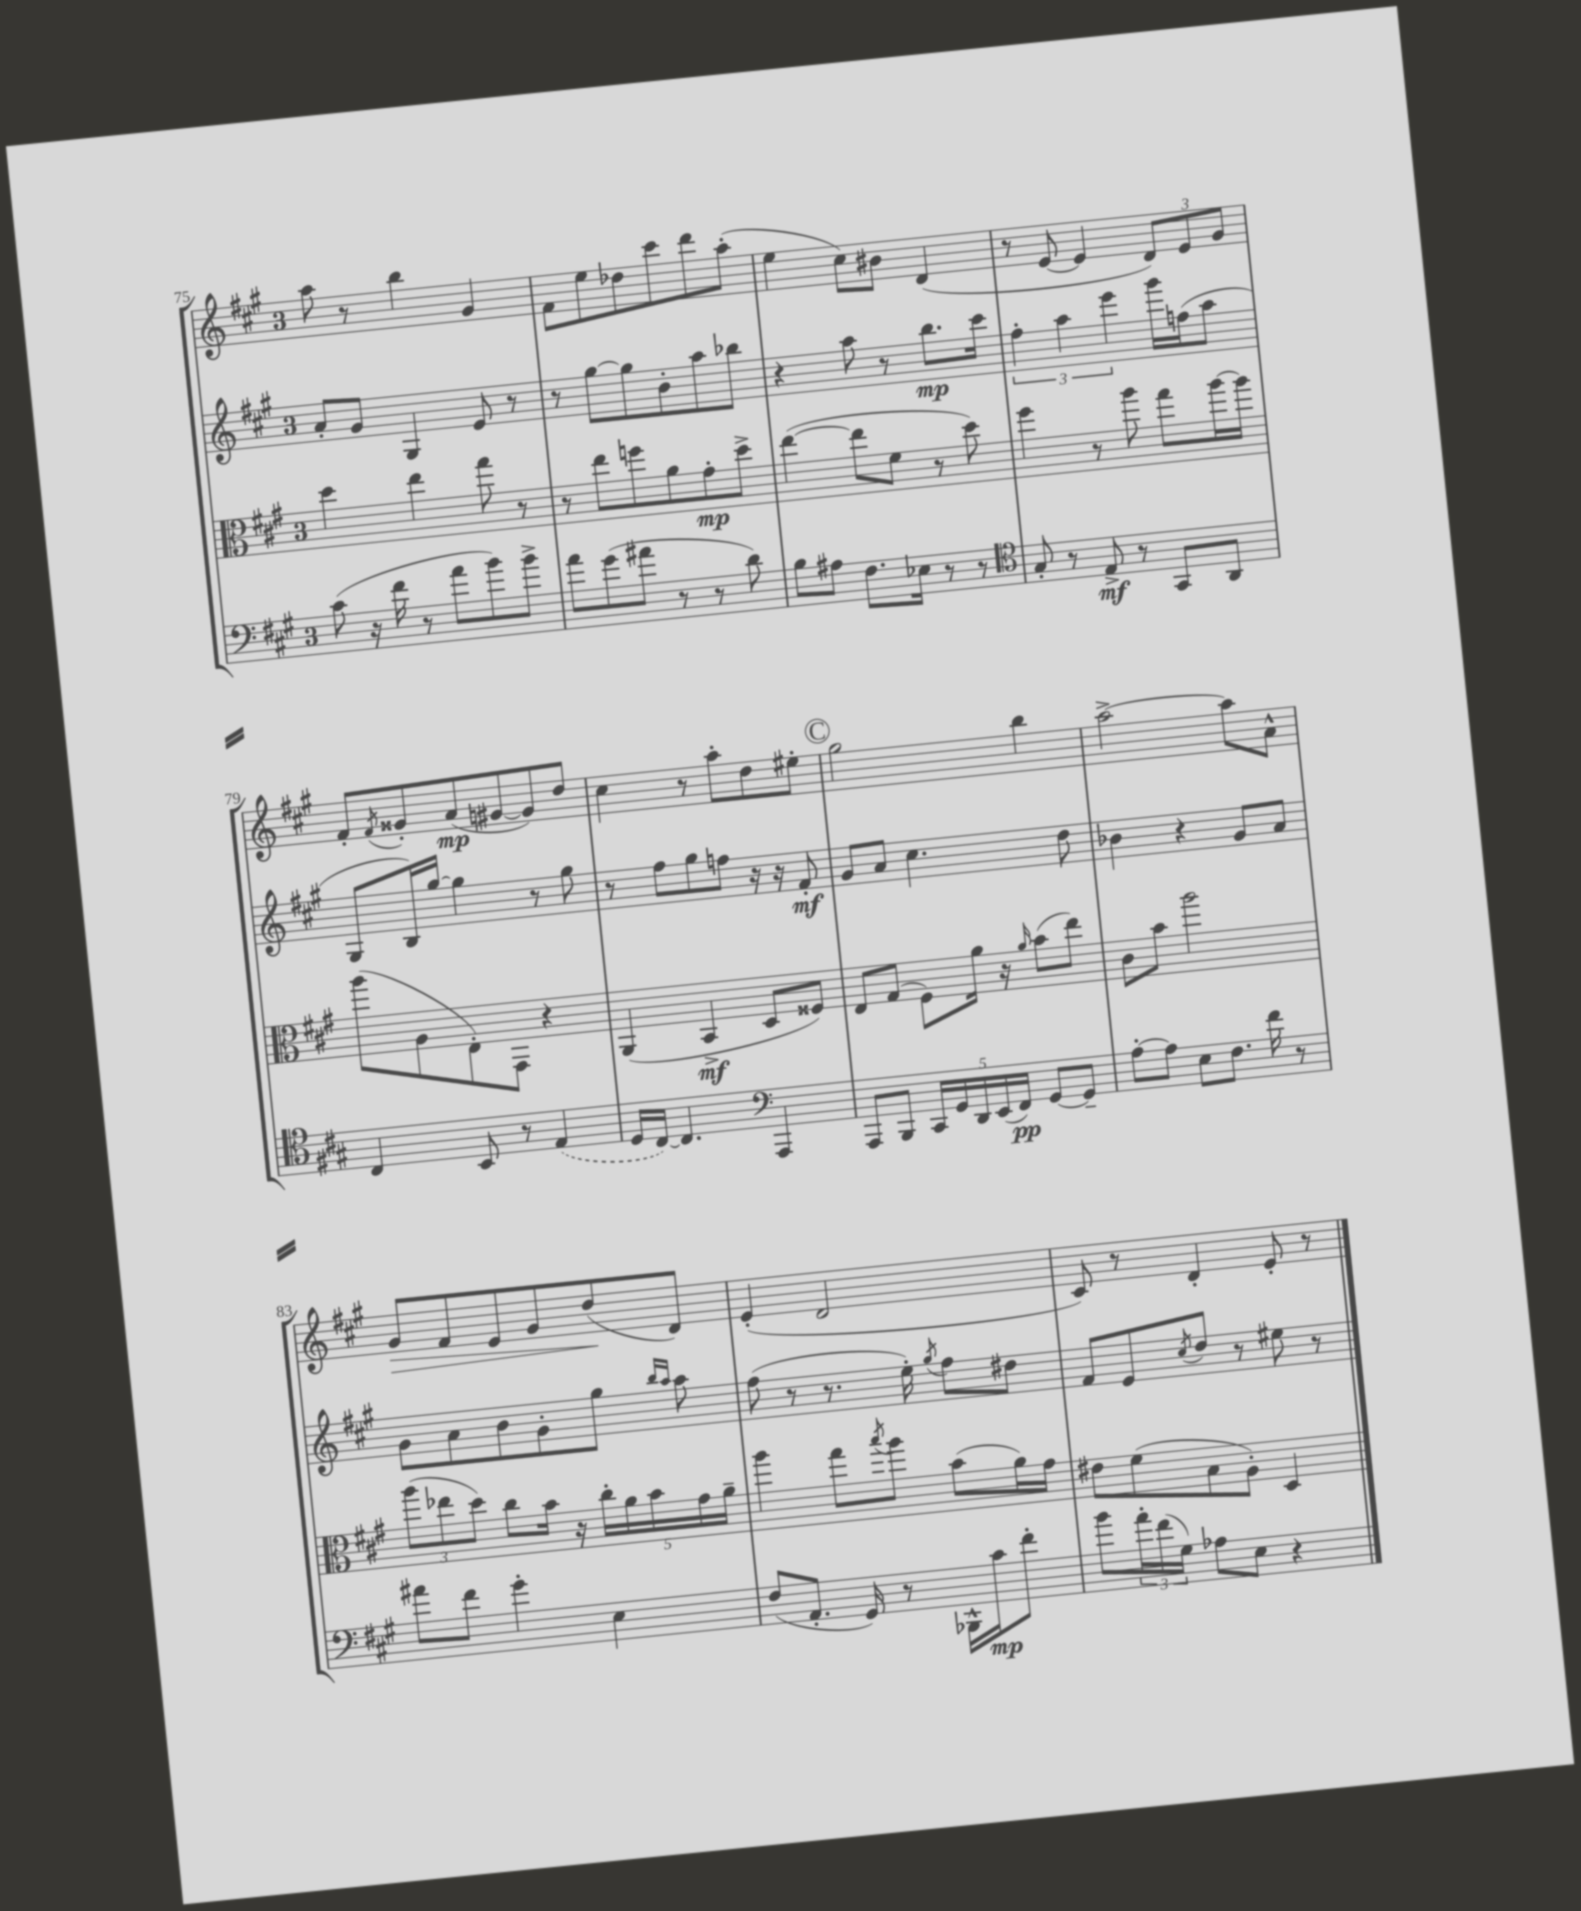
<<
\new StaffGroup <<
\new Staff = "s0" {
    \clef treble \key a \major \once \override Staff.TimeSignature.style = #'single-digit \time 3/4
    a''8 r8 b''4 gis'4 |
    fis'8 e''8 des''8 cis'''8 d'''8 a''8-.( |
    e''4 cis''8) bis'8 d'4( |
    r8 e'8~ e'4 \tuplet 3/2 { d'8) e'8 gis'8 } |
    fis'8-. \acciaccatura { fis'8 } gisis'8-. a'8\mp( gis'8~ gis'8) d''8 |
    cis''4 r8 a''8-. d''8 eis''8-. |
    \mark \markup { \circle "C" } gis''2 b''4 |
    a''2~-> a''8 a'8-^ |
    gis'8\> fis'8 e'8 gis'8 d''8\!( d'8) |
    e'4-.( d'2 |
    cis'8) r8 d'4-. e'8-. r8 \bar "|." |
}
\new Staff = "s1" {
    \clef treble \key a \major \once \override Staff.TimeSignature.style = #'single-digit \time 3/4
    a'8-. gis'8 gis4 e'8 r8 |
    r8 gis''8~ gis''8 b'8-. a''8 bes''8 |
    r4 a''8 r8 b''8.\mp cis'''16 |
    \tuplet 3/2 { fis''4-. a''4 e'''4 } gis'''16 f''16( a''8 |
    gis8 b16) gis''16~ gis''4 r8 gis''8 |
    r8 fis''8 gis''8 f''8 r16 r16 fis'8-.\mf |
    \mark \markup { \circle "C" } gis'8 a'8 cis''4. d''8 |
    bes'4 r4 gis'8 a'8 |
    gis'8 a'8 b'8 gis'8-. gis''8 \grace { b''16 a''16 } a''8 |
    fis''8( r8 r8. e''16-.) \acciaccatura { gis''8 } fis''8 dis''8 |
    fis'8 e'8 \acciaccatura { cis''8 } d''8 r8 eis''8 r8 \bar "|." |
}
\new Staff = "s2" {
    \clef alto \key a \major \once \override Staff.TimeSignature.style = #'single-digit \time 3/4
    d''4 e''4 gis''8 r8 |
    r8 e''8 f''8 a'8 gis'8-.\mp d''8-> |
    e''4~( e''8 fis'8 r8 d''8) |
    fis''4 r8 a''8 gis''8 a''16~ a''16 |
    a''8( a8 e8-.) gis,8 r4 |
    a,4( b,4->\mf d8 fisis8) |
    \mark \markup { \circle "C" } e8 gis8( fis8) a'16 r16 \grace { a'16 } b'8( e''8) |
    cis'8 b'8 a''2 |
    \tuplet 3/2 { a''8( ees''8 d''8) } cis''8 b'16 r16 \tuplet 5/4 { cis''16-. a'16 b'16 gis'16 a'16-- } |
    a''4 gis''8 \acciaccatura { b''8 } a''8 b'8( a'16) gis'16 |
    eis'8 fis'8( b8 a8-.) d4 \bar "|." |
}
\new Staff = "s3" {
    \clef bass \key a \major \once \override Staff.TimeSignature.style = #'single-digit \time 3/4
    cis'8( r16 fis'16 r8 a'8 b'8) b'8-> |
    a'8 gis'8( ais'8 r8 r8 d'8) |
    b8 ais8 fis8. ees16 r8 r8 |
    \clef tenor gis8-. r8 e8->\mf r8 gis,8 a,8 |
    cis4 b,8 r8 \once \slurDashed e4( |
    d16 cis16~) cis4. \clef bass a,,4 |
    \mark \markup { \circle "C" } a,,8 b,,8 \tuplet 5/4 { cis,16 gis,16 d,16 e,16( fis,16\pp) } gis,8~ gis,8-- |
    a8~-. a8 e8 fis8. fis'16 r8 |
    ais'8 fis'8 gis'4-. e4 |
    fis8( a,8.-. gis,16) r8 bes,,16-^ cis'16\mp fis'8-. |
    b'8 \tuplet 3/2 { a'16-. fis'16( gis16) } aes8 e8 r4 \bar "|." |
}
>>
>>
\layout { \context { \Score currentBarNumber = #75 } }
